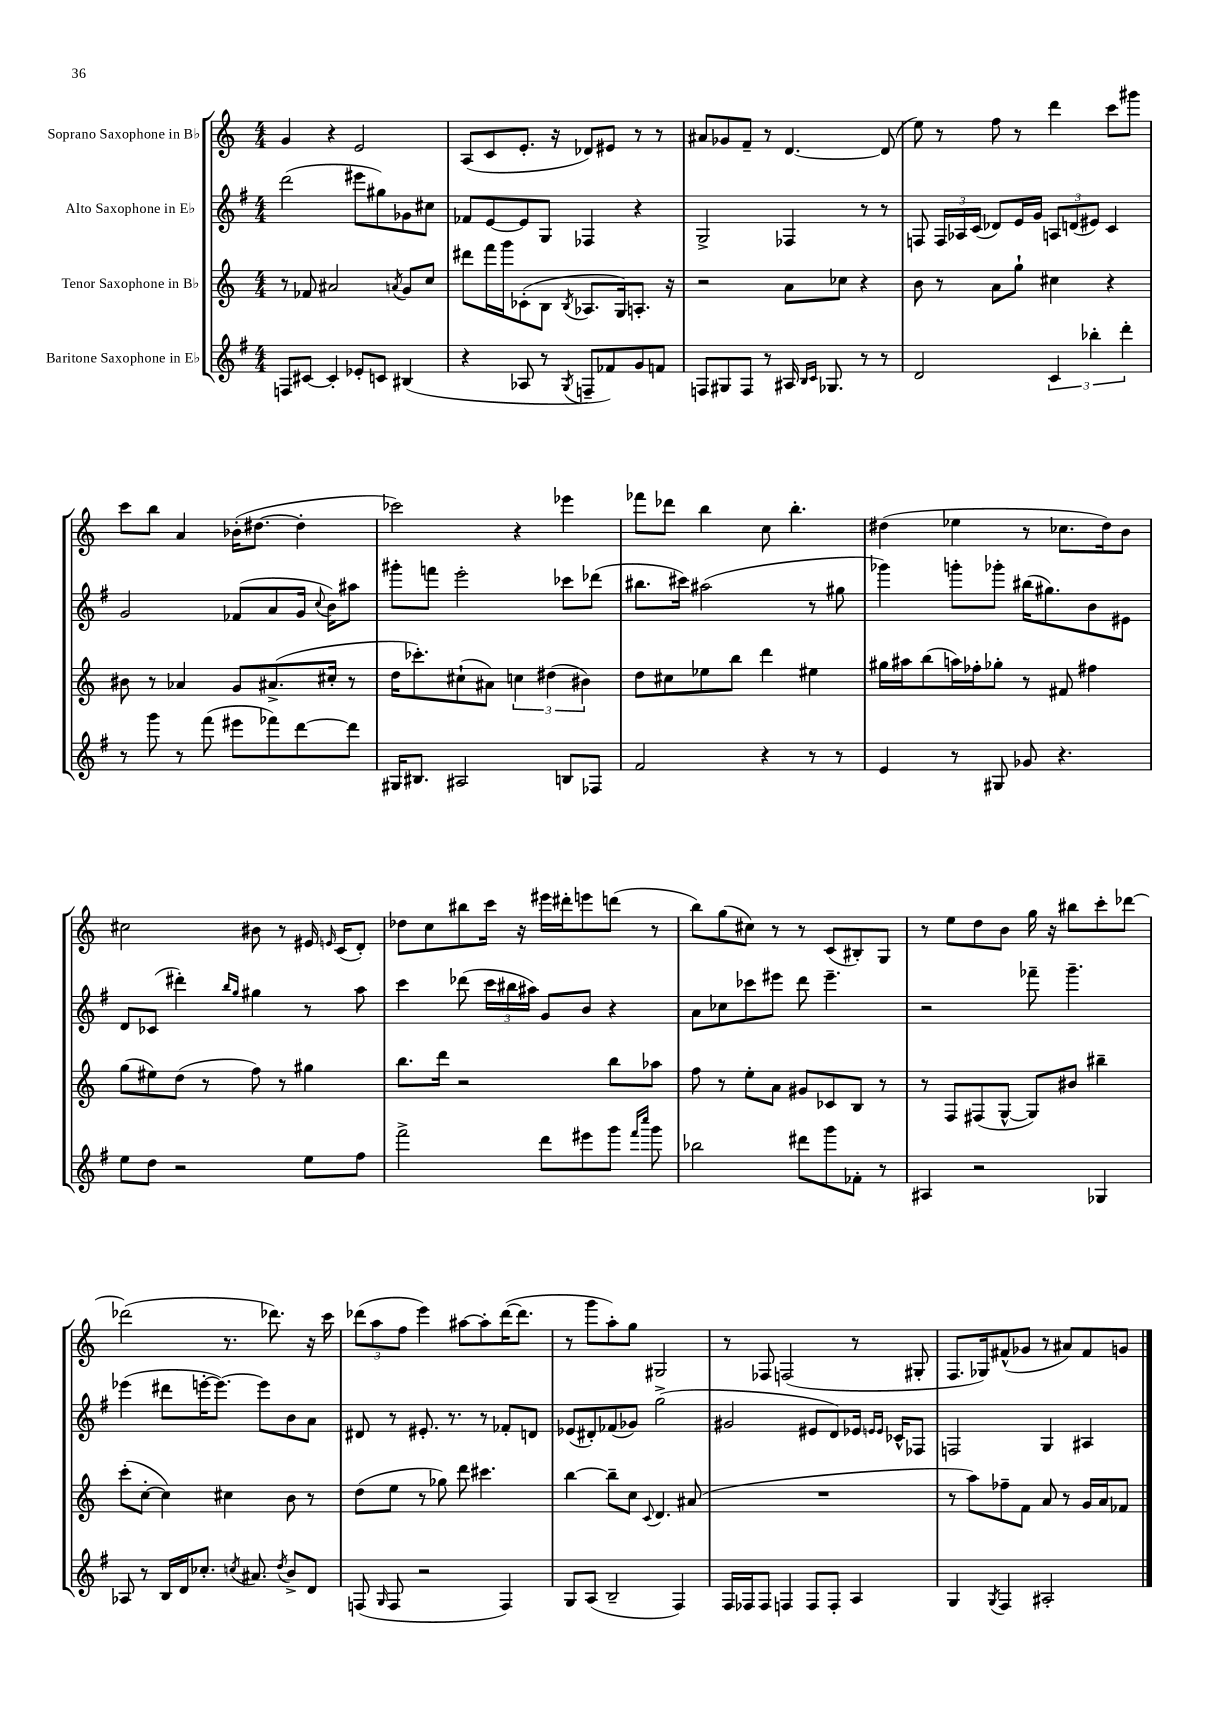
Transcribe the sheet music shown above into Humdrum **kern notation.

**kern	**kern	**kern	**kern
*staff4	*staff3	*staff2	*staff1
*clefG2	*clefG2	*clefG2	*clefG2
*k[f#]	*k[]	*k[f#]	*k[]
*M4/4	*M4/4	*M4/4	*M4/4
8F	8r	(2ddd	4g
[8c#	8f-	.	.
4c#']	2a#	.	4r
8e-'	.	8eee#	2e
8c	.	8gg#)	.
.	8qa	.	.
(4B#	8g	8g-	.
.	8cc	8cc#	.
=	=	=	=
4r	8ddd#	8f-	(8A
.	16fff	[8e	8c
.	16ggg	.	.
8A-	(8c-'	8e]	8.e'
8r	8B	8G	.
.	.	.	16r
8qG	8qB	.	.
8F~	8.A-	4F-	8d-)
8f-)	.	.	8e#
.	16G)	.	.
8g	8.A'	4r	8r
8f	.	.	8r
.	16r	.	.
=	=	=	=
8F	2r	2G^	8a#
8G#	.	.	8g-
8F	.	.	8f~
8r	.	.	8r
16A#	8a	4F-	[4.d
16qqB	.	.	.
16qqc	.	.	.
8.G-	.	.	.
.	8cc-	.	.
8r	4r	8r	.
8r	.	8r	(8d]
=	=	=	=
2d	8b	8F	8ee)
.	8r	24F	8r
.	.	24A-	.
.	.	(24c	.
.	8a	8d-)	8ff
.	8gg`	16e	8r
.	.	16g	.
6c	4cc#	12A	4ddd
.	.	(12d	.
6bb-'	.	12e#)	.
.	4r	4c	8ccc
6ddd'	.	.	.
.	.	.	8ggg#
=	=	=	=
8r	8b#	2g	8ccc
8ggg	8r	.	8bb
8r	4a-	.	4a
(8fff#	.	.	.
8eee#	8g	(8f-	(16b-'
.	.	.	[8.dd#
8fff-)	(8.a#^	8a	.
[8ddd	.	16g	4dd#']
.	.	8qqcc	.
.	16cc#'	16b)	.
8ddd]	8r	8aa#	.
=	=	=	=
16G#	16dd	8ggg#'	2ccc-)
8.B#	8.ccc-')	.	.
.	.	8fff	.
2A#	(8cc#`	2eee'	.
.	8a#)	.	.
.	6cc	.	4r
.	(6dd#	.	.
8B	.	8ccc-	4eee-
.	6b#)	.	.
8F-	.	(8ddd-	.
=	=	=	=
2f#	8dd	8.bb#	8fff-
.	8cc#	.	8ddd-
.	.	16ccc#)	.
.	8ee-	(2aa#	4bb
.	8bb	.	.
4r	4ddd	.	8cc
.	.	.	4.bb'
8r	4ee#	8r	.
8r	.	8gg#	.
=	=	=	=
4e	16gg#	4ggg-)	(4dd#
.	16aa#	.	.
.	(8bb	.	.
8r	16aa)	8ggg'	4ee-
.	16ff-'	.	.
8G#	8gg-'	8ggg-'	.
8g-	8r	(16bb#	8r
.	.	8.gg#)	.
4.r	8f#	.	8.cc-
.	4ff#	8b	.
.	.	.	16dd#)
.	.	8e#	8b
=	=	=	=
8ee	(8gg	8d	2cc#
8dd	8ee#)	(8c-	.
2r	(8dd	4ddd#')	.
.	8r	.	.
.	.	16qqbb	.
.	.	16qqgg	.
.	8ff)	4gg#	8b#
.	8r	.	8r
8ee	4gg#	8r	16e#
.	.	.	16qqe
.	.	.	(16c
8ff#	.	8aa	8d')
=	=	=	=
2fff#^	8.bb	4ccc	8dd-
.	.	.	8cc
.	16ddd	.	.
.	2r	(8ddd-	8bb#
.	.	24ccc	16ccc
.	.	24bb#	.
.	.	.	16r
.	.	24aa#)	.
8ddd	.	8g	16eee#
.	.	.	16ddd#'
8eee#	.	8b	8eee
8ggg	8bb	4r	(8ddd
16qqfff#	.	.	.
16qqcccc	.	.	.
8ggg	8aa-	.	8r
=	=	=	=
2bb-	8ff	8a	8bb)
.	8r	8cc-	(8gg
.	8ee'	8ccc-	8cc#)
.	8a	8eee#	8r
8ddd#	8g#	8ddd	8r
8ggg	8c-	4.eee#~	(8c
8f-'	8B	.	8B#')
8r	8r	.	8G
=	=	=	=
4A#	8r	2r	8r
.	8F	.	8ee
2r	(8F#	.	8dd
.	[8G^^	.	8b
.	8G])	8fff-~	16gg
.	.	.	16r
.	8b#	4.ggg~	8bb#
4G-	4bb#~	.	8ccc'
.	.	.	[8ddd-
=	=	=	=
8A-	(8ccc'	(4eee-	(2ddd-]
8r	[8cc'	.	.
16B	4cc])	8ddd#	.
16d	.	.	.
8.cc-'	.	[16eee'	.
.	.	8.eee_)	.
.	4cc#	.	8.r
8qcc	.	.	.
8.a#	.	.	.
.	.	8eee]	.
.	.	.	8.ddd-)
8qdd	.	.	.
8b^	8b	8b	.
8d	8r	8a	16r
.	.	.	16ccc
=	=	=	=
(8F	(8dd	8d#	(12ddd-
.	.	.	12aa
16qqG	.	.	.
8F	8ee	8r	.
.	.	.	12ff
2r	8r	8.e#'	4eee)
.	8gg-)	.	.
.	.	8.r	.
.	8ddd	.	[8aa#
.	4.ccc#	8r	8aa#']
4F)	.	8f-'	([16ddd-
.	.	.	8.ddd-]
.	.	8d	.
=	=	=	=
8G	[4bb	(8e-	8r
(8A	.	8d#')	8ggg
2B~	8bb~]	(8f-	8aa')
.	8cc	8g-)	8gg
.	8qqc	.	.
.	4.d	(2gg^	2G#
4F#)	.	.	.
.	(8a#	.	.
=	=	=	=
16F#	1r	2g#	8r
16F-	.	.	.
8F-	.	.	8F-
4F	.	.	(2F
8F	.	8e#	.
8F'	.	8d)	.
4A	.	16e-	8r
.	.	16qqe	.
.	.	16qqe	.
.	.	16c-^^	.
.	.	8F-	8G#'
=	=	=	=
4G	8r	2F	8.F
.	8aa)	.	.
.	.	.	16G-)
8qG	.	.	.
4F#	8ff-~	.	(8f#^^
.	8f	.	8g-
2A#'	8a	4G	8r
.	8r	.	8a#)
.	16g	4A#	8f#
.	16a	.	.
.	8f-	.	8g
==	==	==	==
*-	*-	*-	*-
